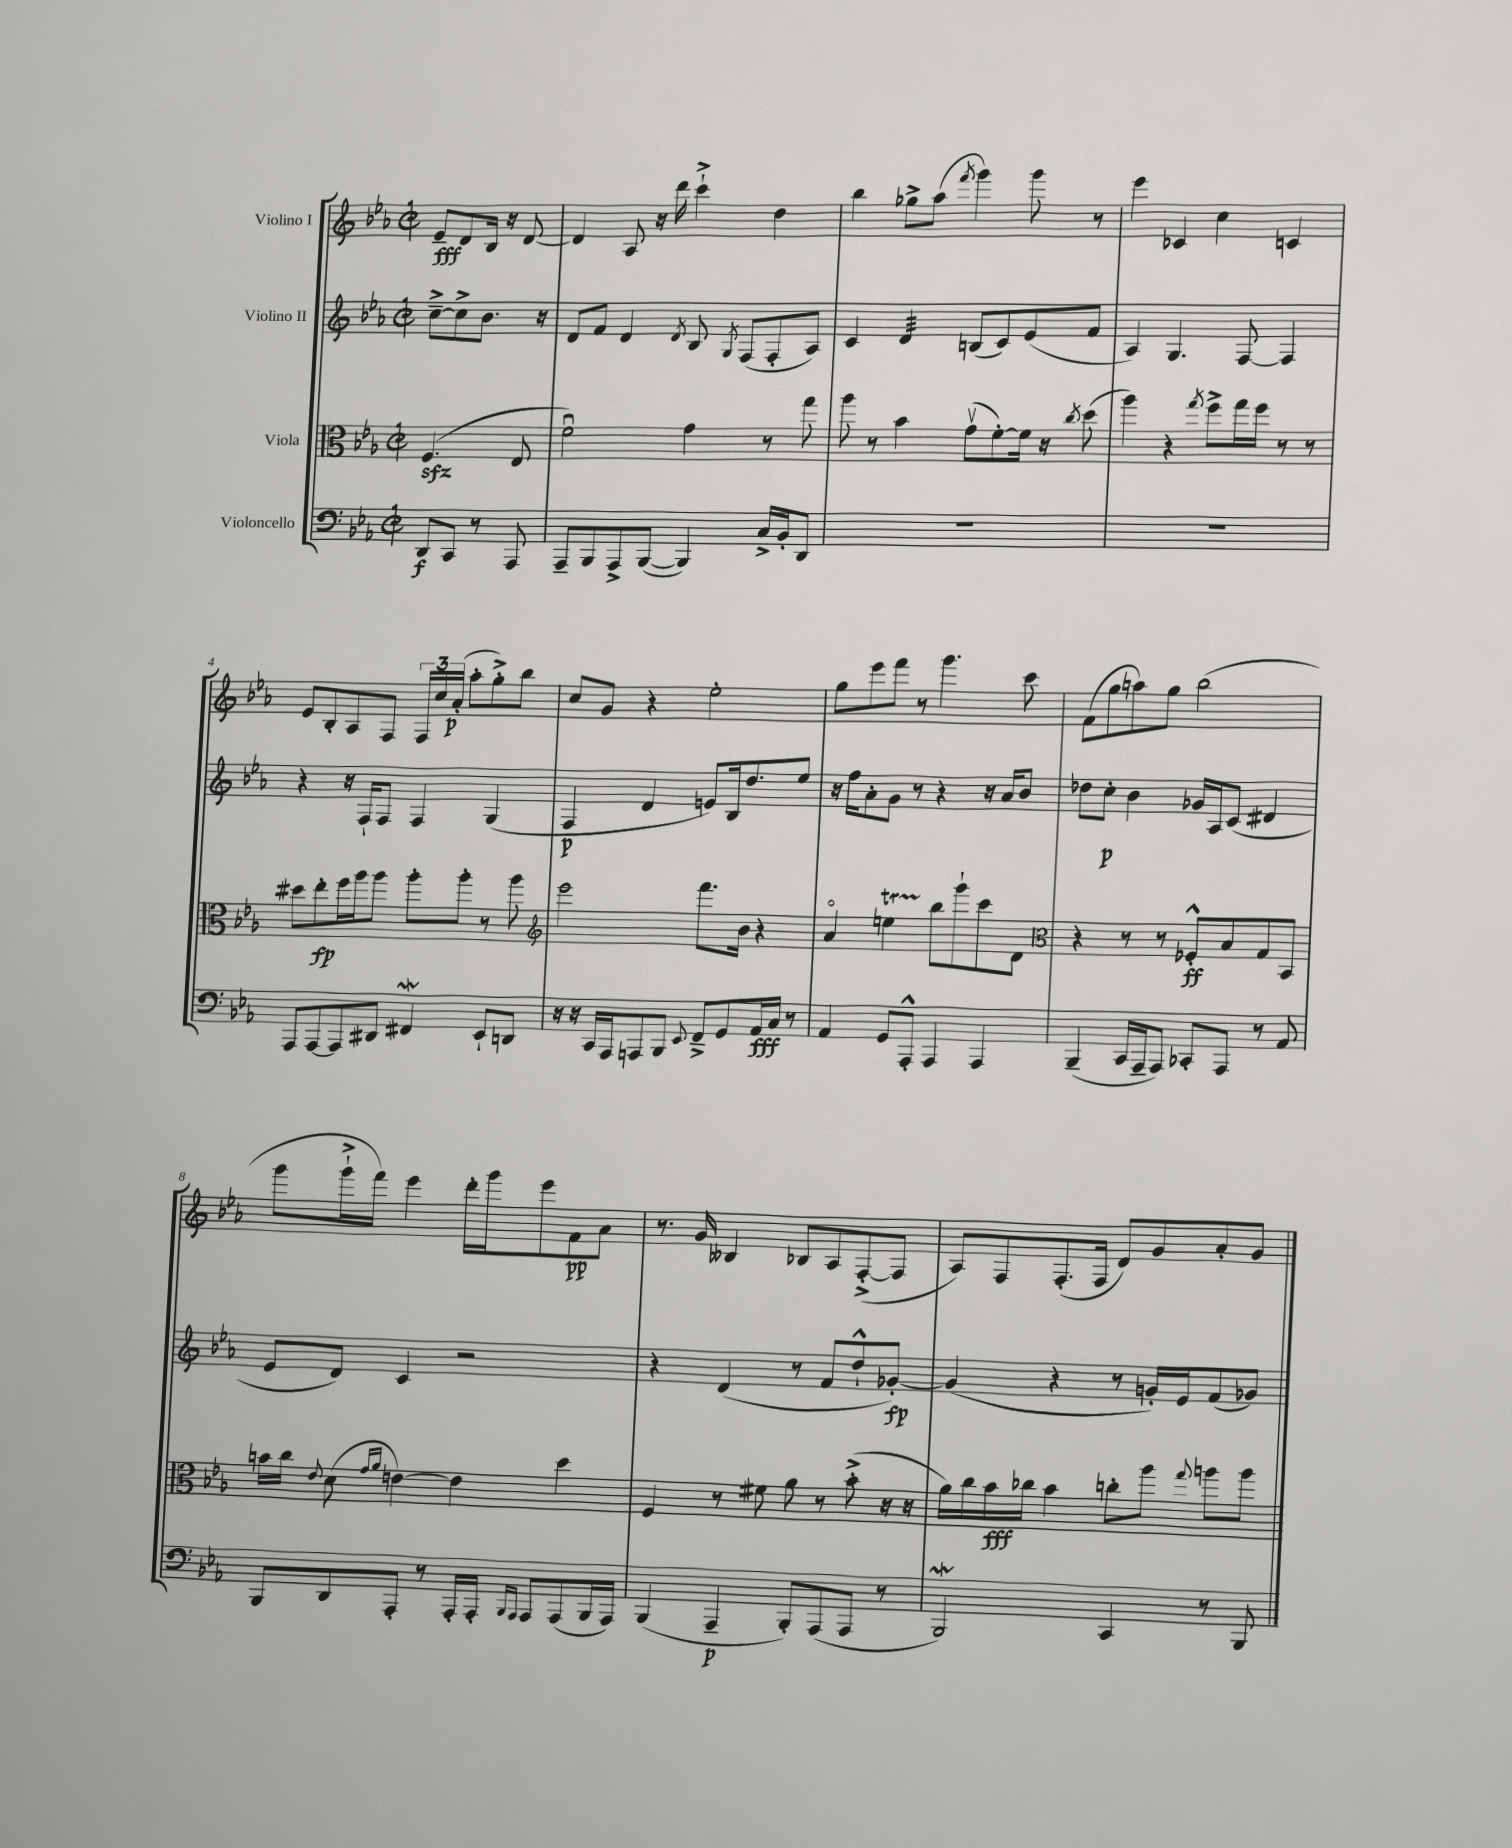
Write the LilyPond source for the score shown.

<<
\new StaffGroup <<
\new Staff = "s0" \with { instrumentName = "Violino I" } {
    \clef treble \key ees \major \defaultTimeSignature \time 2/2 \partial 2
    \autoBeamOff ees'8[--\fff d'8 bes16] r16 d'8~ |
    d'4 aes8 r16 d'''16 c'''4-!-> d''4 |
    bes''4 ges''8[-> aes''8]( \acciaccatura { f'''8 } g'''4) g'''8 r8 |
    ees'''4 ces'4 c''4 c'4 |
    ees'8[ bes8-. aes8 f8] \tuplet 3/2 { f16[ c''16 aes'16]-.\p( } aes''8[-. g''8-.->) bes''8] |
    c''8[ g'8] r4 ees''2-. |
    g''8[ ees'''8 f'''8] r8 g'''4. c'''8 |
    f'8[( g''8 a''8) g''8] bes''2( |
    g'''8[ g'''16-!-> f'''16]) ees'''4 d'''16[-. g'''16 ees'''8 f'8\pp aes'8] |
    r8. g'16 beses4 bes8[ aes8 f8~-.->( f8] |
    aes8[) f8 f8.-.( f16] d'8[) g'8 aes'8-. g'8] \bar "|." |
}
\new Staff = "s1" \with { instrumentName = "Violino II" } {
    \clef treble \key ees \major \defaultTimeSignature \time 2/2 \partial 2
    \autoBeamOff c''8[~---> c''8-> bes'8.] r16 |
    d'8[ f'8] d'4 \acciaccatura { d'8 } bes8 \acciaccatura { g8 } f8[( f8-. aes8]) |
    c'4 d'4:32 b8[( c'8) ees'8( f'8] |
    aes4) g4. f8~ f4 |
    r4 r16 f16[-! f8] f4 g4( |
    f4\p d'4 e'8[) bes16 d''8. ees''8] |
    r16 f''16[ aes'8-. g'8] r8 r4 r16 aes'16[ bes'8] |
    des''8[ c''8]-.\p bes'4 ges'16[ aes16 c'8]( dis'4 |
    ees'8[ d'8]) c'4 r2 |
    r4 d'4( r8 f'8[ d''8-!-^ ges'8]~-.\fp) |
    ges'4( r4 r8 g'16[-.) ees'16 f'8( ges'8]) \bar "|." |
}
\new Staff = "s2" \with { instrumentName = "Viola" } {
    \clef alto \key ees \major \defaultTimeSignature \time 2/2 \partial 2
    \autoBeamOff f4.\sfz( ees8 |
    f'2\downbow) g'4 r8 g''8 |
    aes''8 r8 bes'4 g'8[\upbow( f'8~-.) f'16] r16 \acciaccatura { c''8 } d''8( |
    aes''4) r4 \acciaccatura { g''8 } f''8[-> g''16 f''16] r8 r8 |
    dis''8[ ees''8-.\fp f''16 aes''16 aes''8] aes''8[-. aes''8]-. r8 aes''8 |
    \clef treble ees'''2 f'''8.[ bes'16] r4 |
    aes'4\flageolet e''4\startTrillSpan bes''8[\stopTrillSpan g'''8-! c'''8 d'8] |
    \clef alto r4 r8 r8 fes8[-.-^\ff bes8 g8 bes,8] |
    b'16[ c''16] \appoggiatura { ees'8 } d'8( \grace { g'16[ aes'16] } e'4~) e'4 d''4 |
    f4 r8 fis'8 aes'8 r8 bes'8-.->( r16 r16 |
    aes'16[) c''16 bes'16\fff ces''16] bes'4 c''8[-. aes''8] \appoggiatura { g''8 } a''8[ a''8] \bar "|." |
}
\new Staff = "s3" \with { instrumentName = "Violoncello" } {
    \clef bass \key ees \major \defaultTimeSignature \time 2/2 \partial 2
    \autoBeamOff d,8[\f c,8] r8 aes,,8 |
    aes,,8[-- bes,,8 aes,,8-> bes,,8]~( bes,,4) c16[-> bes,16-. d,8] |
    R1 |
    R1 |
    aes,,8[ aes,,8~ aes,,8 dis,8] fis,4\mordent ees,8[-! d,8] |
    r16 r16 c,16[ aes,,16 a,,8 bes,,8] \appoggiatura { ees,8 } f,8[---> g,8 aes,16\fff c16] r8 |
    aes,4 g,8[ aes,,8]-.-^ aes,,4 aes,,4 |
    bes,,4--( c,16[ aes,,16-- aes,,8]) ces,8[-. aes,,8] r8 aes,8 |
    bes,,8[ d,8 aes,,8]-. r8 aes,,16[-. aes,,16]-. \grace { bes,,16[ aes,,16] } aes,,8[ aes,,8( bes,,16 aes,,16]) |
    bes,,4( aes,,4--\p bes,,8[-.) aes,,8( aes,,8] r8 |
    bes,,2\mordent) c,4 r8 bes,,8 \bar "|." |
}
>>
>>
